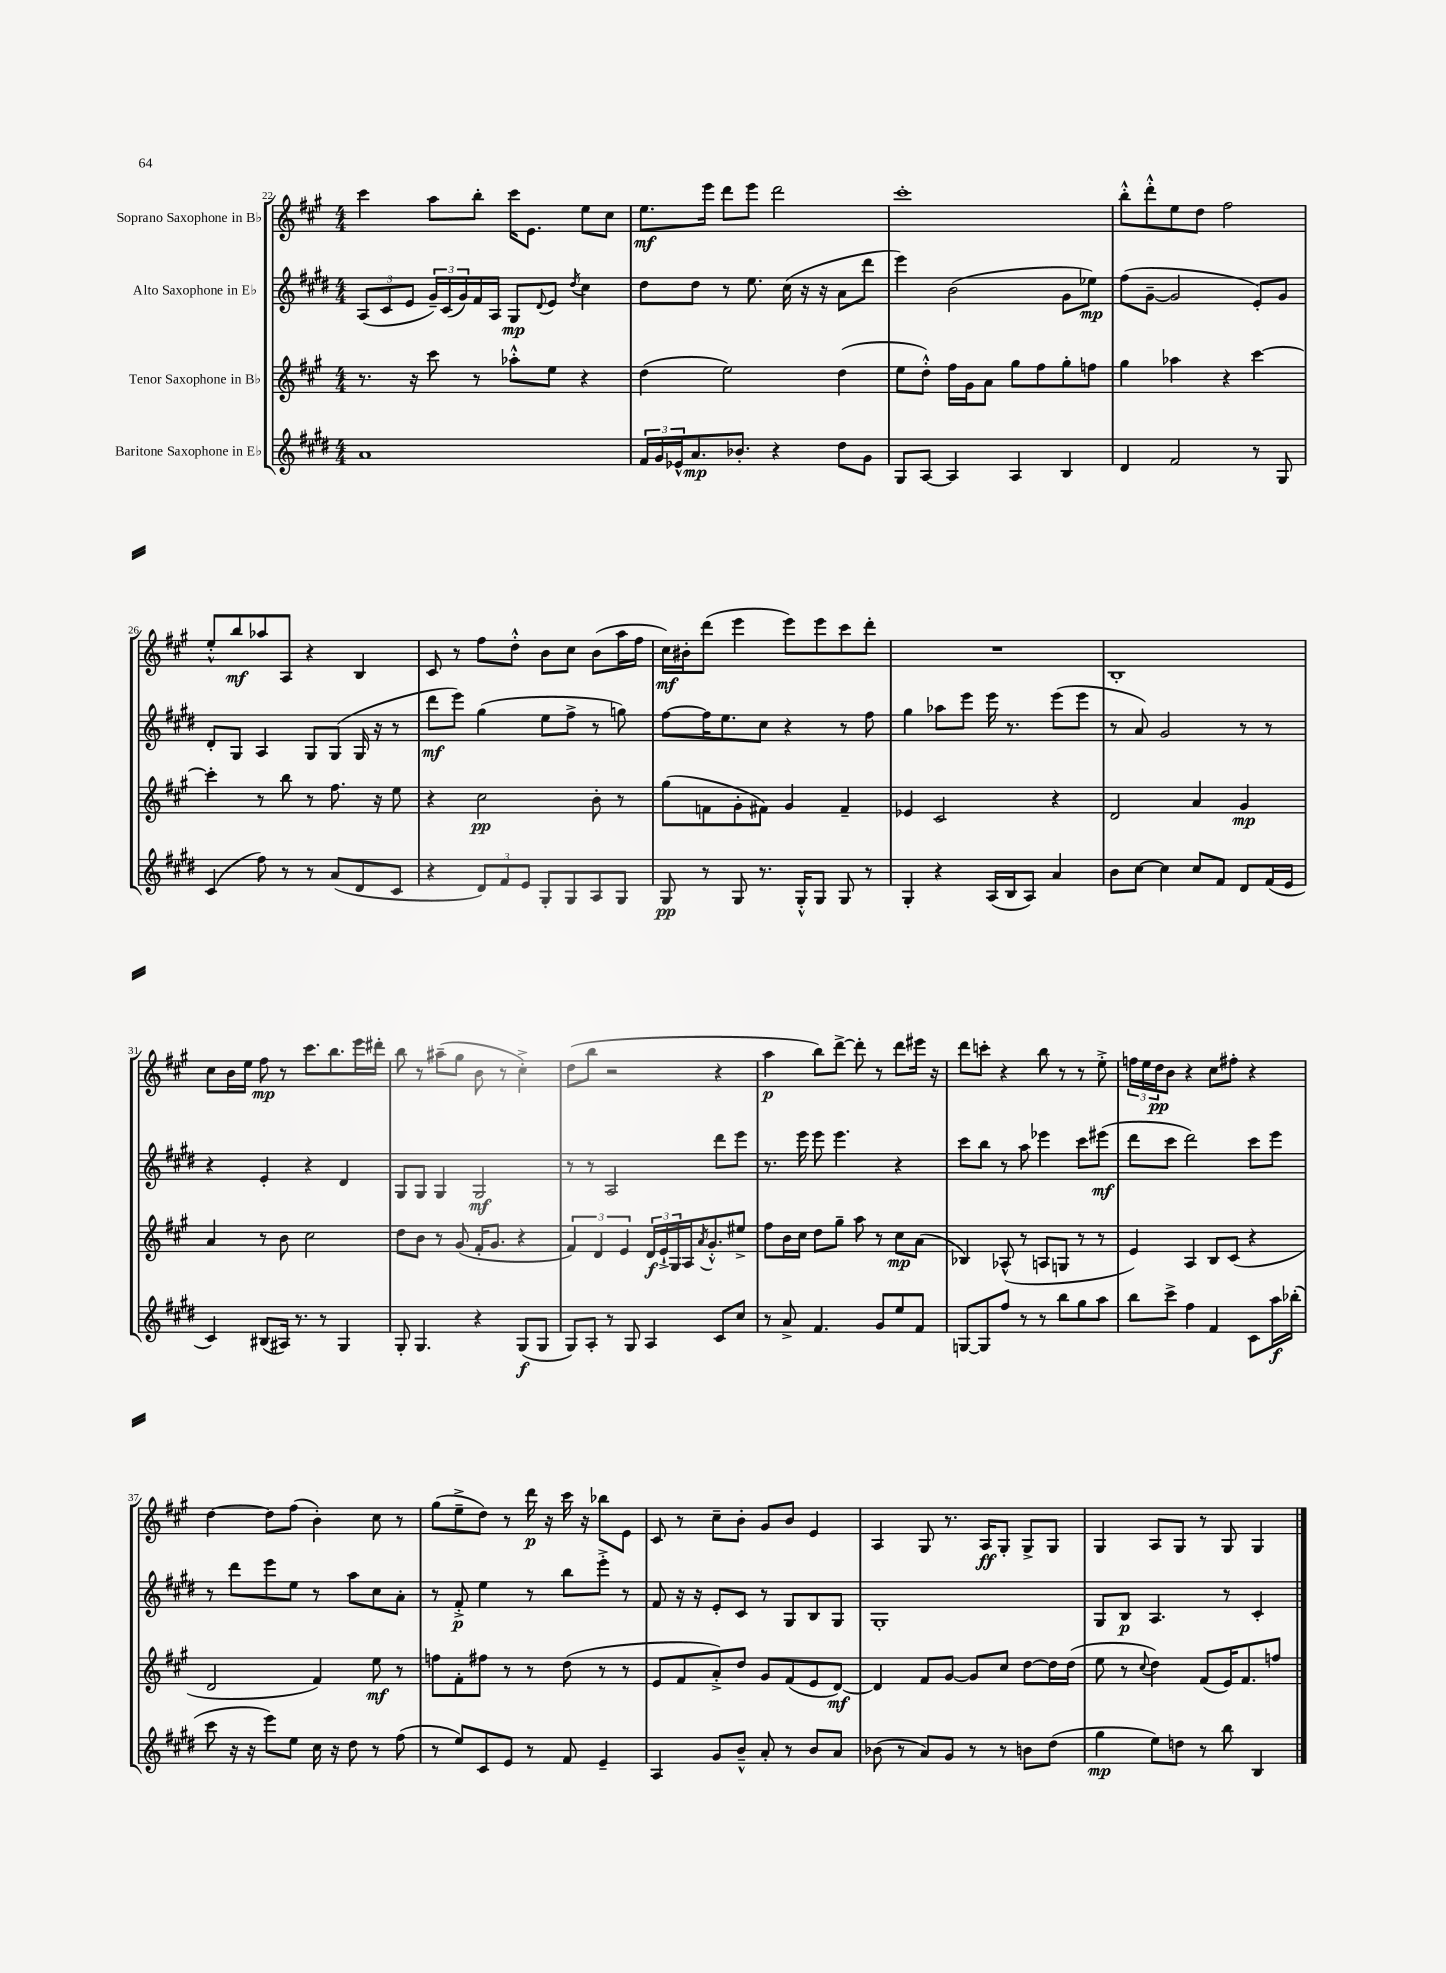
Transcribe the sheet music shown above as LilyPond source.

<<
\new StaffGroup <<
\new Staff = "s0" \with { instrumentName = "Soprano Saxophone in Bb" } {
    \clef treble \key a \major \numericTimeSignature \time 4/4
    cis'''4 a''8 b''8-. cis'''16 e'8. e''8 cis''8 |
    e''8.\mf e'''16 d'''8 e'''8 d'''2 |
    cis'''1-. |
    b''8-.-^ d'''8-.-^ e''8 d''8 fis''2 |
    e''8-.-^ b''8\mf aes''8 a8 r4 b4 |
    cis'8 r8 fis''8 d''8-.-^ b'8 cis''8 b'8( a''16 fis''16 |
    cis''16\mf) bis'16-. d'''8( e'''4 e'''8) e'''8 cis'''8 d'''8-. |
    R1 |
    b1-. |
    cis''8 b'16 e''16 fis''8\mp r8 cis'''8. b''8. e'''16 dis'''16-. |
    b''8 r8 ais''8--( gis''8 b'8 r8 cis''4-.->) |
    d''8( b''8 r2 r4 |
    a''4\p b''8) d'''8~-> d'''8-. r8 d'''8 eis'''16 r16 |
    d'''8 c'''8-. r4 b''8 r8 r8 e''8-.-> |
    \tuplet 3/2 { f''16 e''16 d''16\pp } b'8 r4 cis''8 fis''8-. r4 |
    d''4~ d''8 fis''8( b'4-.) cis''8 r8 |
    gis''8( e''8---> d''8) r8 d'''16\p r16 cis'''16 r16 bes''8 e'8 |
    cis'8 r8 cis''8-- b'8-. gis'8 b'8 e'4 |
    a4 gis8 r8. a16\ff gis8-. gis8-> gis8 |
    gis4 a8 gis8 r8 gis8 gis4 \bar "|." |
}
\new Staff = "s1" \with { instrumentName = "Alto Saxophone in Eb" } {
    \clef treble \key e \major \numericTimeSignature \time 4/4
    \tuplet 3/2 { a8( cis'8 e'8 } \tuplet 3/2 { gis'16--) cis'16( gis'16) } fis'16 a16 gis8\mp \appoggiatura { dis'8 } e'8 \acciaccatura { dis''8 } cis''4 |
    dis''8 dis''8 r8 e''8. cis''16( r16 r16 a'8 dis'''8 |
    e'''4) b'2( gis'8 ees''8\mp) |
    fis''8( gis'8~-- gis'2 e'8-.) gis'8 |
    dis'8-. gis8 a4 gis8 gis8( gis16 r16 r8 |
    dis'''8\mf e'''8) gis''4( e''8 fis''8-> r8 g''8) |
    fis''8~ fis''16 e''8. cis''8 r4 r8 fis''8 |
    gis''4 aes''8 e'''8 e'''16 r8. e'''8( e'''8 |
    r8 a'8) gis'2 r8 r8 |
    r4 e'4-. r4 dis'4 |
    gis8 gis8 gis4 gis2\mf |
    r8 r8 a2 dis'''8 e'''8 |
    r8. e'''16 e'''8 e'''4. r4 |
    cis'''8 b''8 r8 a''8 ees'''4 cis'''8 eis'''8\mf( |
    dis'''8 cis'''8 dis'''2) cis'''8 e'''8 |
    r8 dis'''8 e'''8 e''8 r8 a''8 cis''8 a'8-. |
    r8 fis'8-.->\p e''4 r8 b''8 e'''8-.-> r8 |
    fis'8 r16 r16 e'8-. cis'8 r8 gis8 b8 gis8 |
    gis1-. |
    gis8 b8\p a4. r8 cis'4-. \bar "|." |
}
\new Staff = "s2" \with { instrumentName = "Tenor Saxophone in Bb" } {
    \clef treble \key a \major \numericTimeSignature \time 4/4
    r8. r16 cis'''8 r8 aes''8-.-^ e''8 r4 |
    d''4( e''2) d''4( |
    e''8 d''8-.-^) fis''16 gis'16 a'8 gis''8 fis''8 gis''8-. f''8 |
    gis''4 aes''4 r4 cis'''4~ |
    cis'''4-. r8 b''8 r8 fis''8. r16 e''8 |
    r4 cis''2\pp b'8-. r8 |
    gis''8( f'8 gis'8-. fis'8) gis'4 fis'4-- |
    ees'4 cis'2 r4 |
    d'2 a'4 gis'4\mp |
    a'4 r8 b'8 cis''2 |
    d''8 b'8 r8 gis'8( fis'16-. gis'8. r4 |
    \tuplet 3/2 { fis'4) d'4 e'4 } \tuplet 3/2 { d'16\f e'16-!-> gis16 } a16 \acciaccatura { a'8 } gis'8.-.-^ eis''8-> |
    fis''8 b'16 cis''16 d''8 gis''8-- a''8 r8 cis''8\mp a'8( |
    bes4) aes8-^( r8 a8 g8 r8 r8 |
    e'4) a4 b8 cis'8( r4 |
    d'2 fis'4) e''8\mf r8 |
    f''8 fis'8-. fis''8 r8 r8 d''8( r8 r8 |
    e'8 fis'8 a'8-.->) d''8 gis'8 fis'8( e'8 d'8~\mf) |
    d'4 fis'8 gis'8~ gis'8 cis''8 d''8~ d''16 d''16( |
    e''8 r8 \appoggiatura { cis''8 } d''4) fis'8( e'16) fis'8. f''8 \bar "|." |
}
\new Staff = "s3" \with { instrumentName = "Baritone Saxophone in Eb" } {
    \clef treble \key e \major \numericTimeSignature \time 4/4
    a'1 |
    \tuplet 3/2 { fis'16 gis'16 ees'16-^ } a'8.\mp bes'8.-. r4 dis''8 gis'8 |
    gis8 a8~ a4 a4 b4 |
    dis'4 fis'2 r8 gis8 |
    cis'4( fis''8) r8 r8 a'8( dis'8 cis'8 |
    r4 \tuplet 3/2 { dis'8) fis'8 e'8 } gis8-. gis8 a8 gis8 |
    gis8\pp r8 gis8 r8. gis16-.-^ gis8 gis8 r8 |
    gis4-. r4 a16( b16 a8) a'4 |
    b'8 cis''8~ cis''4 cis''8 fis'8 dis'8 fis'16( e'16 |
    cis'4) bis8( ais16) r8. r8 gis4 |
    gis8-. gis4. r4 gis8\f( gis8 |
    gis8) a8-. r8 gis8 a4 cis'8 cis''8 |
    r8 a'8-> fis'4. gis'8 e''8 fis'8 |
    g8~ g8 fis''8 r8 r8 b''8 gis''8 a''8 |
    b''8 cis'''8-> fis''4 fis'4 cis'8 a''16\f bes''16-.( |
    cis'''8 r16 r16 e'''8) e''8 cis''16 r16 dis''8 r8 fis''8( |
    r8 e''8) cis'8 e'8 r8 fis'8 e'4-- |
    a4 gis'8 b'8---^ a'8-. r8 b'8 a'8 |
    bes'8( r8 a'8) gis'8 r8 r8 b'8 dis''8( |
    gis''4\mp e''8) d''8 r8 b''8 b4 \bar "|." |
}
>>
>>
\layout { \context { \Score currentBarNumber = #22 } }
